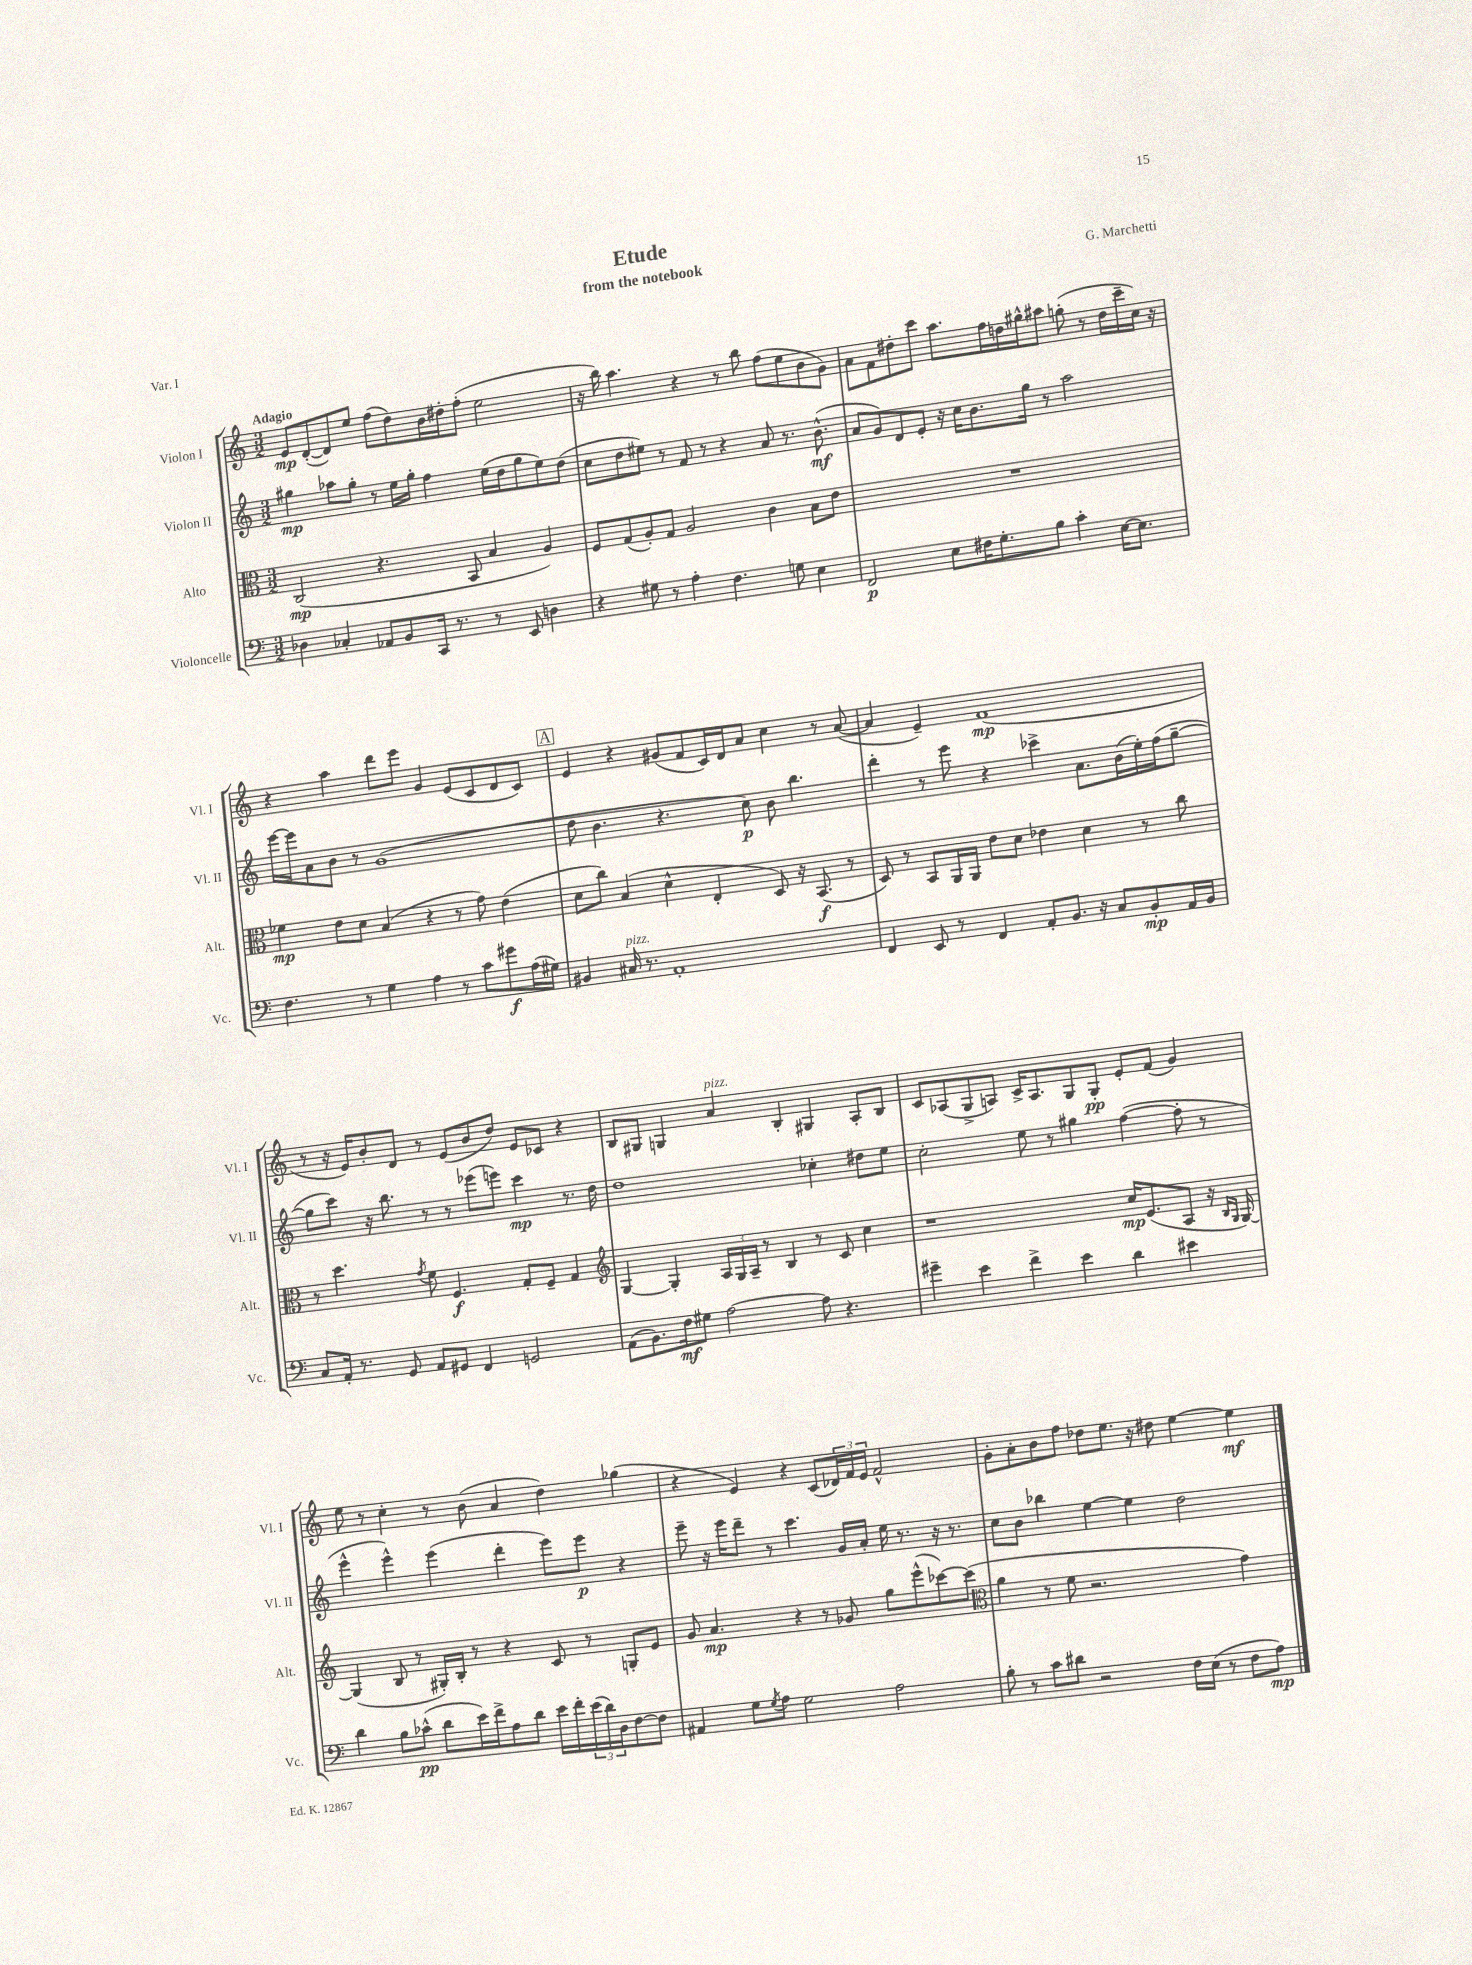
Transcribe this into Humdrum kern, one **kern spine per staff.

**kern	**kern	**kern	**kern
*staff4	*staff3	*staff2	*staff1
*clefF4	*clefC3	*clefG2	*clefG2
*k[]	*k[]	*k[]	*k[]
*M3/2	*M3/2	*M3/2	*M3/2
4D-	(2C	4gg#	8e
.	.	.	([8d'
4C-'	.	8aa-	8d])
.	.	8gg#'	8ee
8AA-	4.r	8r	(8ff
8BB	.	16ee	8dd)
.	.	16gg#'	.
16CC	.	4ff	16b
8.r	.	.	16dd#'
.	8BB	.	(8ff'
8r	4B	(16ee	2ee
.	.	16dd	.
8EE	.	8gg#	.
4D	4A)	8ee)	.
.	.	(8dd	.
=	=	=	=
4r	8F	8cc	16r
.	.	.	16bb)
.	(8G	8dd	4.aa
8G#	8A')	8ee#)	.
8r	8G	8r	.
4A'	2A	8f	4r
.	.	8r	.
4.F	.	4r	8r
.	.	.	8bb
.	4c	8a	(8ff
8G	.	8.r	8ee
4E	8B	.	8b
.	.	(8.b^^	.
.	8e	.	8g)
=	=	=	=
2FF	1.r	8a	8a
.	.	8g)	8f
.	.	8d	8dd#'
.	.	8e'	8ccc
8E	.	16r	8.aa
.	.	16cc	.
16F#	.	8.b	.
8.G'	.	.	16ff
.	.	.	16dd
.	.	16gg	16gg#^^
8B	.	8r	8aa#
4c'	.	2aa	(8gg'
.	.	.	8r
[16E	.	.	16dd
8.E]	.	.	16ccc~
.	.	.	16cc)
.	.	.	16r
=	=	=	=
4.F	4f-	[16eee	4r
.	.	16eee]	.
.	.	8a	.
.	8e	8b	4aa
8r	8d	8r	.
4G	(4B	(1g	8ddd
.	.	.	8eee
4A	4r	.	4g
8r	8r	.	(8e
8c	8g)	.	8c
8g#	(4e	.	8d
(16A	.	.	8c)
16G#)	.	.	.
=	=	=	=
4BB#	8d	8dd	4e
.	8cc)	4.b	.
16C#	(4B	.	4r
8.r	.	.	.
1AA'	4d^^	4.r	(8g#
.	.	.	8f
.	4E'	.	16c)
.	.	.	16d
.	.	8cc)	8a
.	8D)	8b	4cc
.	16r	4.bb	.
.	(8.BB	.	.
.	.	.	8r
.	8r	.	([8a
=	=	=	=
4FF	8D)	4ddd'	4a]
.	8r	.	.
8EE	8BB	8r	4e~)
8r	16AA	8eee	.
.	16AA	.	.
4FF	8e	4r	(1f
.	8d	.	.
8AA'	4e-	4ccc-^	.
8.BB	.	.	.
.	4d	8.a	.
16r	.	.	.
8C	.	.	.
.	.	(16b	.
8BB'	8r	16ee')	.
.	.	(16ff	.
16AA	8cc	[8gg~	.
16BB	.	.	.
=	=	=	=
8C	8r	8gg]	8r
16AA'	4.dd	8ccc)	16r
8.r	.	.	16e)
.	.	16r	8b'
.	.	8.bb	.
8GG	.	.	8d
.	8qg	.	.
8AA	8f	8r	8r
8GG#	4.F	8r	(8e
4FF	.	(8eee-	8b
.	.	8eee)	8dd)
2GG	8G'	4ccc	8e
.	8F~	.	8c-
.	4G	8.r	4r
.	.	16dd	.
=	=	=	=
*	*clefG2	*	*
(8AA	[4G	1dd	8B
8.BB)	.	.	8G#
.	4G']	.	4G
16F	.	.	.
8G#	.	.	.
[2A	24A	.	4a
.	24G	.	.
.	24A~	.	.
.	8r	.	.
.	4B	.	4B'
8A]	8r	4cc-'	4G#
4.r	8c	.	.
.	4cc	8dd#	8A'
.	.	8ee	8B
=	=	=	=
4g#~	1r	2cc'	8c
.	.	.	(8A-
4e	.	.	8G^
.	.	.	8A)
4f^	.	8ee	16c^
.	.	.	8.A
.	.	8r	.
4e	.	4gg#	8G
.	.	.	8G'
4d	16cc	([4ff	8e'
.	(8.e	.	.
.	.	.	(8f
4e#	8A	8ff']	4g)
.	16r	8r	.
.	16qqB	.	.
.	16qqG	.	.
.	[16G)	.	.
=	=	=	=
4d	(4G]	4eee^^	8ee
.	.	.	8r
8B	8B	4eee^^)	4cc'
(8c-^^	8r	.	.
8d	16G#')	(4eee	8r
.	16B'	.	.
16e)	8r	.	(8b
16f^	.	.	.
8A	4r	4ddd'	4a
8d	.	.	.
16e	8c	8eee)	4dd)
16f'	.	.	.
(24e	8r	8eee	.
24d)	.	.	.
24D	.	.	.
[8F	8G'	4r	(4gg-
8F]	8e	.	.
=	=	=	=
4AA#	8g	8eee~	4r
.	4.a	16r	.
.	.	16eee	.
8G	.	8ddd~	4e)
8qG	.	.	.
8A	.	8r	.
2G	4r	4.ccc	4r
.	8r	.	(8c
.	8g-	16g	24d-)
.	.	.	24f
.	.	16a'	.
.	.	.	24e
2A	8gg	16ee	2f^^
.	.	8.r	.
.	(8eee^^	.	.
.	[8ccc-)	16r	.
.	.	8.r	.
.	(8ccc-]	.	.
=	=	=	=
*	*clefC3	*	*
8B'	4a	8cc	8g'
8r	.	8b	8a'
8c	8r	4bb-	8b
8d#	8f	.	8ff
2r	2.r	[4ee	8dd-
.	.	.	8.ee
.	.	4ee]	.
.	.	.	16r
.	.	.	8dd#
16F	.	2dd	[4ee
(16E	.	.	.
8r	.	.	.
8F	4g)	.	4ee]
8A)	.	.	.
==	==	==	==
*-	*-	*-	*-
